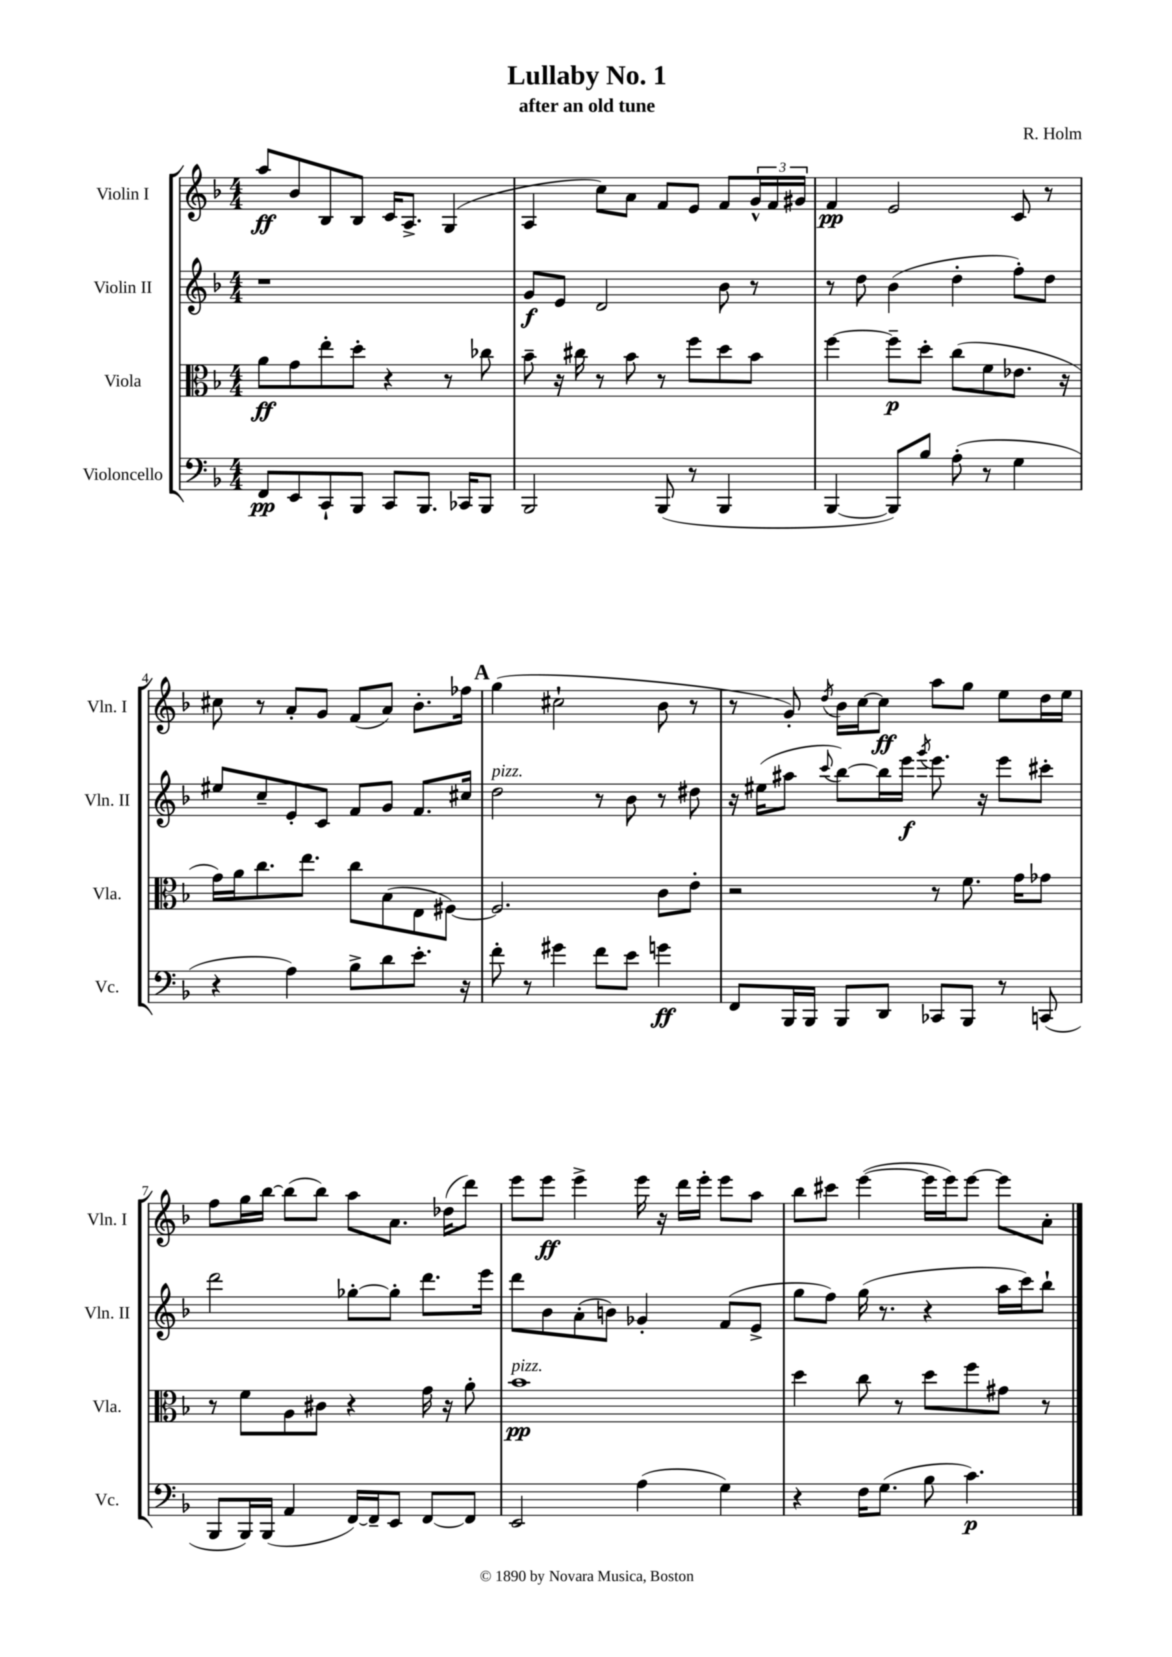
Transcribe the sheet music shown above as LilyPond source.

\header { title = "Lullaby No. 1" composer = "R. Holm" subtitle = "after an old tune" }
<<
\new StaffGroup <<
\new Staff = "s0" \with { instrumentName = "Violin I" shortInstrumentName = "Vln. I" } {
    \clef treble \key f \major \numericTimeSignature \time 4/4
    a''8\ff bes'8 bes8 bes8 c'16 a8.-> g4( |
    a4 c''8) a'8 f'8 e'8 f'8 \tuplet 3/2 { g'16-^ f'16 gis'16 } |
    f'4\pp e'2 c'8 r8 |
    cis''8 r8 a'8-. g'8 f'8( a'8) bes'8.-. fes''16 |
    \mark \markup { \bold "A" } g''4( cis''2-! bes'8 r8 |
    r8 g'8-.) \acciaccatura { d''8 } bes'16 c''16~ c''8\ff a''8 g''8 e''8 d''16 e''16 |
    f''8 g''16 bes''16~ bes''8( bes''8) a''8 a'8. des''16( d'''8) |
    e'''8 e'''8\ff e'''4-> e'''16 r16 d'''16 e'''16-. e'''8 a''8 |
    bes''8 cis'''8 e'''4~( e'''16 e'''16) e'''8~ e'''8 a'8-. \bar "|." |
}
\new Staff = "s1" \with { instrumentName = "Violin II" shortInstrumentName = "Vln. II" } {
    \clef treble \key f \major \numericTimeSignature \time 4/4
    r1 |
    g'8\f e'8 d'2 bes'8 r8 |
    r8 d''8 bes'4( d''4-. f''8-.) d''8 |
    eis''8 c''8-- e'8-. c'8 f'8 g'8 f'8. cis''16 |
    \mark \markup { \bold "A" } d''2^\markup { \italic "pizz." } r8 bes'8 r8 dis''8 |
    r16 eis''16( ais''8 \appoggiatura { c'''8 } bes''8~) bes''16 e'''16\f \acciaccatura { g'''8 } e'''8. r16 e'''8 cis'''8-. |
    d'''2 ges''8~-. ges''8-. d'''8. e'''16 |
    d'''8 bes'8 a'8-.( b'8) ges'4-. f'8( e'8-> |
    g''8 f''8) g''16( r8. r4 a''16 c'''16) bes''8-! \bar "|." |
}
\new Staff = "s2" \with { instrumentName = "Viola" shortInstrumentName = "Vla." } {
    \clef alto \key f \major \numericTimeSignature \time 4/4
    a'8\ff g'8 e''8-. d''8-. r4 r8 ces''8 |
    bes'8-- r16 cis''16 r8 bes'8 r8 f''8 d''8 bes'8 |
    f''4~ f''8--\p d''8-. c''8( f'8 ees'8. r16 |
    g'16) a'16 c''8. e''8. c''8 bes8( e8 fis8~) |
    \mark \markup { \bold "A" } fis2. c'8 e'8-. |
    r2 r8 f'8. g'16 ges'8 |
    r8 f'8 a8 cis'8 r4 g'16 r16 a'8-. |
    bes'1\pp^\markup { \italic "pizz." } |
    d''4 c''8 r8 d''8 f''8 gis'8 r8 \bar "|." |
}
\new Staff = "s3" \with { instrumentName = "Violoncello" shortInstrumentName = "Vc." } {
    \clef bass \key f \major \numericTimeSignature \time 4/4
    f,8\pp e,8 c,8-! bes,,8 c,8 bes,,8. ces,16 bes,,8 |
    bes,,2 bes,,8( r8 bes,,4 |
    bes,,4~ bes,,8) bes8 a8-.( r8 g4 |
    r4 a4) bes8-> d'8 e'8.-. r16 |
    \mark \markup { \bold "A" } f'8-. r8 gis'4 f'8 e'8 g'4\ff |
    f,8 bes,,16 bes,,16 bes,,8 d,8 ces,8 bes,,8 r8 c,8( |
    bes,,8 bes,,16) bes,,16( a,4 f,16~) f,16-- e,8 f,8~ f,8 |
    e,2 a4( g4) |
    r4 f16 g8.( bes8 c'4.\p) \bar "|." |
}
>>
>>
